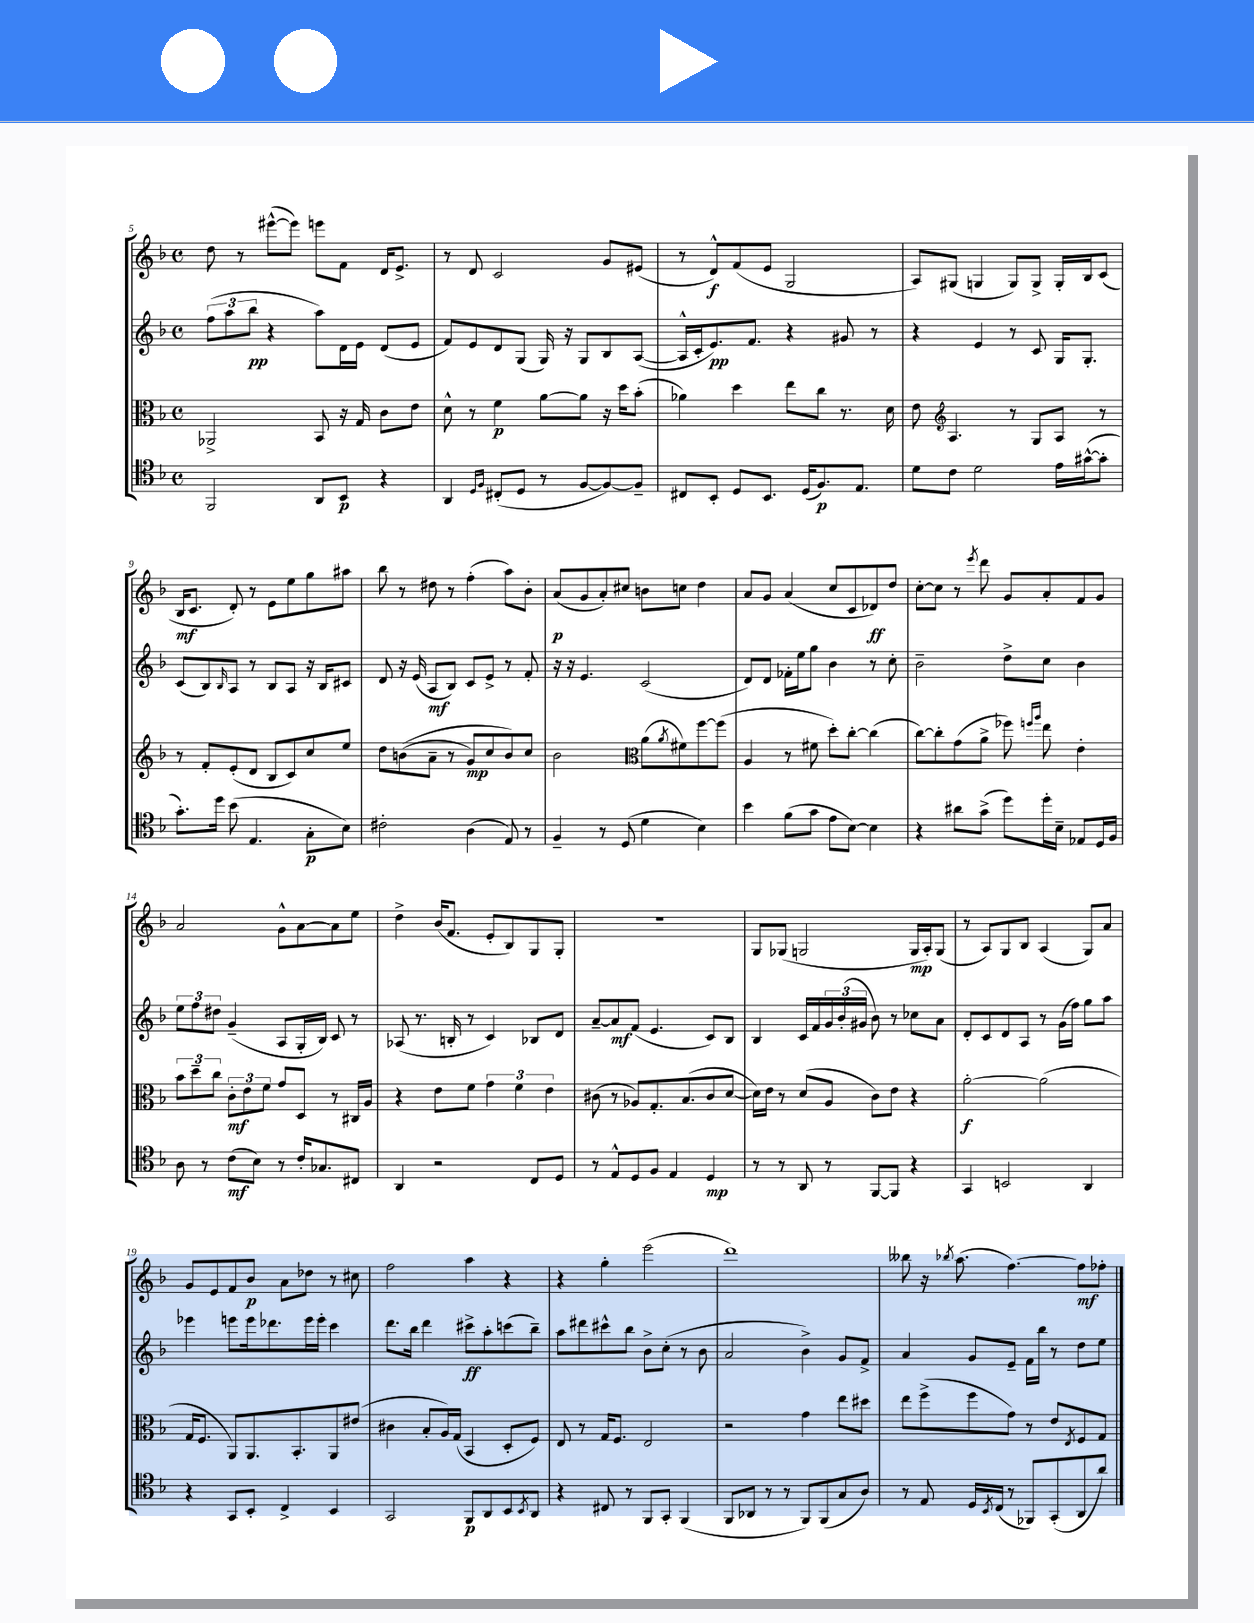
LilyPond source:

<<
\new StaffGroup <<
\new Staff = "s0" {
    \clef treble \key f \major \defaultTimeSignature \time 4/4
    d''8 r8 eis'''8~-^( eis'''8) e'''8 f'8 d'16 e'8.-> |
    r8 d'8 c'2 g'8 eis'8( |
    r8 d'8-^\f) f'8( e'8 g2 |
    a8) gis8( g4 g8) g8-> g16-. bes16 c'8( |
    bes16\mf c'8. d'8-.) r8 e'8 e''8 g''8 ais''8 |
    bes''8 r8 dis''8 r8 f''4-.( a''8) bes'8-. |
    a'8\p( g'8 a'8-.) cis''8 b'8 c''8 d''4 |
    a'8 g'8 a'4( c''8 c'8 des'8\ff) d''8 |
    c''8~-. c''8 r8 \acciaccatura { e'''8 } d'''8 g'8 a'8-. f'8 g'8 |
    a'2 g'8-^ a'8~ a'8 e''8 |
    d''4-> bes'16( f'8. e'8-. bes8) g8 g8-. |
    R1 |
    g8 ges8( g2 g16\mp a16-.) g8( |
    r8 a8) g8 bes8 a4( g8) a'8 |
    g'8 e'8 f'8 bes'8\p a'8 des''8 r8 cis''8 |
    f''2 a''4 r4 |
    r4 g''4-. e'''2( |
    d'''1) |
    beses''8 r16 \acciaccatura { bes''8 } a''8.( f''4.~) f''8\mf fes''8-. \bar "|." |
}
\new Staff = "s1" {
    \clef treble \key f \major \defaultTimeSignature \time 4/4
    \tuplet 3/2 { f''8( a''8 bes''8\pp } r4 a''8) d'16 e'16 d'8( e'8 |
    f'8) e'8 d'8 g8( g16) r16 g8 bes8 a8~( |
    a16-^ c'16-. e'8.\pp) f'8. r4 gis'8 r8 |
    r4 e'4 r8 c'8 g16 g8.-. |
    c'8( bes8) \grace { bes16 } a8 r8 bes8 a8 r16 bes16 cis'8 |
    d'8 r16 e'16( a8\mf bes8) c'8 e'8-> r8 f'8-. |
    r16 r16 e'4. c'2( |
    d'8) d'8 fes'16-. e''16 g''8 bes'4 r8 c''8-. |
    bes'2-- d''8-> c''8 bes'4 |
    \tuplet 3/2 { e''8 f''8 dis''8 } g'4--( a8 g16-. bes16) c'8 r8 |
    aes8( r8. b16-. r8 c'4) bes8 d'8 |
    a'8~-- a'8\mf f'8( e'4. c'8) bes8 |
    bes4 c'16 f'16 \tuplet 3/2 { g'16 bes'16-.( gis'16 } bes'8) r8 ces''8 a'8 |
    d'8-. c'8 d'8 a8 r8 g'16( f''16) g''8 a''8 |
    ees'''4 e'''8 e'''16 des'''8. e'''16 e'''16-. c'''4 |
    d'''8. bes''16 d'''4 cis'''8->\ff a''8-. c'''8( bes''8--) |
    a''8 dis'''8 cis'''8-^ bes''8 bes'8-> c''8-.( r8 bes'8 |
    a'2 bes'4->) g'8 f'8-> |
    a'4 g'8 e'8-- f'16 bes''16 r8 d''8 e''8 \bar "|." |
}
\new Staff = "s2" {
    \clef alto \key f \major \defaultTimeSignature \time 4/4
    aes,2-> bes,8 r16 g16 c'8 e'8 |
    d'8-^ r8 f'4\p a'8~ a'8 r16 d''16 bes'8-.( |
    aes'4) d''4 e''8 c''8 r8. d'16 |
    e'8 \clef treble a4. r8 g8 a8 r8 |
    r8 f'8-. e'8-.( d'8 bes8 c'8) c''8 e''8 |
    d''8 b'8(\( a'8-- r8 g'8\mp) c''8 b'8\) c''8 |
    bes'2 \clef alto a'8( \acciaccatura { a'8 } fis'8) f''8~ f''8( |
    a4 r8 fis'8 d''8-.) c''8~-. c''4( |
    c''8~) c''8-. g'8( a'8-> fes''8) \grace { f''16 a''16 } e''8 e'4-. |
    \tuplet 3/2 { bes'8 d''8-- c''8 } \tuplet 3/2 { c'8-.\mf e'8 f'8 } g'8 d8 r8 cis16 a16 |
    r4 e'8 f'8 \tuplet 3/2 { g'4 f'4 e'4 } |
    cis'8( r8 aes8) g8.-. bes8.( cis'8 d'8~ |
    d'16) e'16 r8 d'8( a8 c'8) e'8 r4 |
    a'2~-.\f a'2( |
    g16 f8. a,8) a,8. bes,8.-. a,8 eis'8( |
    cis'4 bes8-. a16) g16( bes,4 d8-. f8) |
    e8 r8 g16 f8. e2 |
    r2 g'4 e''8 dis''8 |
    e''8 f''8->( f''8 g'8) r8 e'8 \acciaccatura { e8 } f8 g8 \bar "|." |
}
\new Staff = "s3" {
    \clef tenor \key f \major \defaultTimeSignature \time 4/4
    f,2 a,8 bes,8\p r4 |
    a,4 \grace { d16 f16 } cis8-.( d8 r8 f8~ f8~) f8-- |
    cis8 bes,8-. d8 bes,8. d16( f8.\p) e8. |
    d'8 c'8 d'2 e'16 gis'16~-^( gis'8-. |
    g'8.-.) d''16 bes'8( e4. g8-.\p bes8) |
    cis'2-. a4( e8) r8 |
    f4-- r8 d8( d'4 bes4) |
    bes'4 f'8( g'8 e'8 bes8~) bes4 |
    r4 ais'8 g'8->( d''8) d''16-. bes16-- ees8 d16 f16 |
    a8 r8 c'8\mf( bes8) r8 c'16-. ges8. cis8 |
    a,4 r2 c8 d8 |
    r8 e8-^ d8 f8 e4 d4\mp |
    r8 r8 a,8 r8 f,8~ f,8 r4 |
    g,4 b,2 a,4 |
    r4 g,8 bes,8-. c4-> bes,4 |
    g,2 f,8\p a,8 bes,8 \acciaccatura { bes,8 } a,8 |
    r4 cis8 r8 f,8 g,8-. f,4( |
    f,8 aes,8 r8 r8 f,8) f,8( g8 a8) |
    r8 e8 d16 \acciaccatura { bes,8 } c16( r8 fes,8) g,8-.( a,8 a'8) \bar "|." |
}
>>
>>
\layout { \context { \Score currentBarNumber = #5 } }
